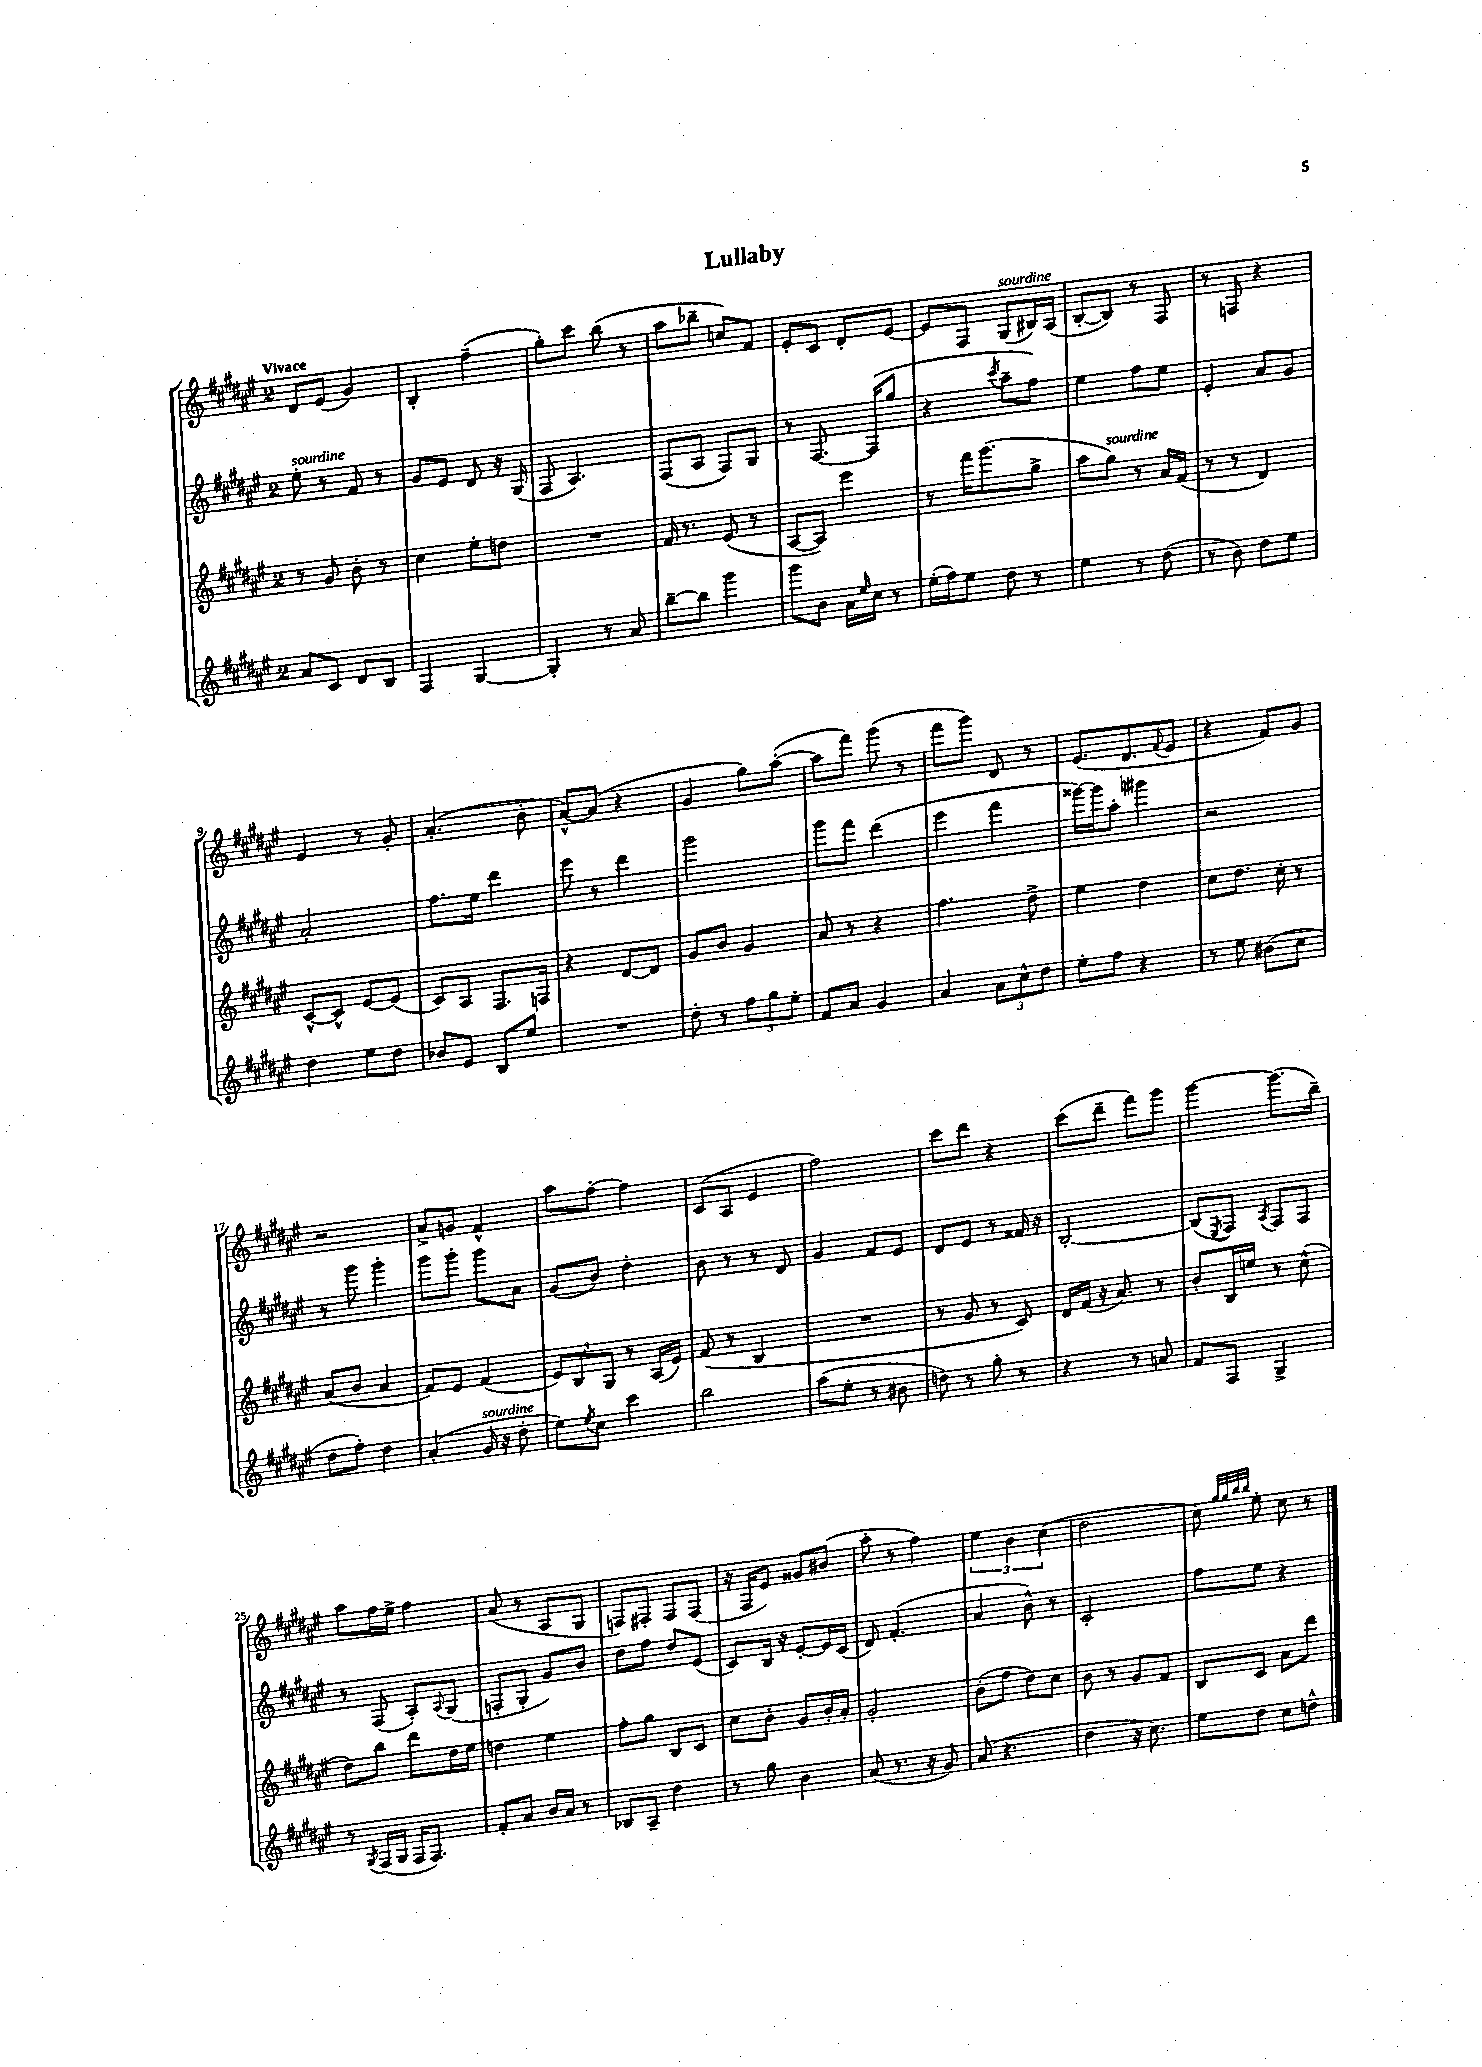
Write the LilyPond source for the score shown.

\header { title = "Lullaby" }
<<
\new StaffGroup <<
\new Staff = "s0" {
    \clef treble \key fis \major \once \override Staff.TimeSignature.style = #'single-digit \time 2/4 \tempo "Vivace"
    dis'8 eis'8( gis'4) |
    b4-. fis''4--( |
    gis''8-.) cis'''8 b''8( r8 |
    ais''8 bes''8-- c''8) fis'8 |
    eis'8-. cis'8 dis'8-. eis'8~ |
    eis'8 fis8 gis8^\markup { \italic "sourdine" }( bis16) ais16( |
    b8~-. b8) r8 fis8 |
    r8 f8 r4 |
    eis'4 r8 gis'8-. |
    ais'4.-.( b'8-. |
    ais'8~-^) ais'8( r4 |
    gis'4 gis''8) ais''8~-.( |
    ais''8 fis'''8) gis'''8( r8 |
    fis'''8 gis'''8) dis'8 r8 |
    eis'8.( dis'8. \appoggiatura { fis'8 } eis'8 |
    r4 fis'8) gis'8 |
    r2 |
    ais'8-> g'8 fis'4-^ |
    ais''8 fis''8~-. fis''4 |
    cis'8( ais8 eis'4 |
    fis''2) |
    cis'''8 dis'''8 r4 |
    cis'''8( dis'''8-- fis'''8) gis'''8 |
    gis'''4~ gis'''8.( b''16--) |
    ais''8 fis''16 eis''16-> fis''4 |
    ais'8( r8 ais8 gis8 |
    f8) fis8-. fis8 fis8( |
    r16 fis16 eis'8) gisis'8 bis'8( |
    ais''8-. r8 fis''4) |
    \tuplet 3/2 { eis''4 b'4 cis''4( } |
    dis''2 |
    cis''8) \grace { gis''32 gis''32 b''32 b''32 } eis''8-. cis''8 r8 \bar "|." |
}
\new Staff = "s1" {
    \clef treble \key fis \major \once \override Staff.TimeSignature.style = #'single-digit \time 2/4
    eis''8-.^\markup { \italic "sourdine" } r8 fis'8 r8 |
    gis'8 eis'8 dis'8 r16 gis16( |
    fis8 ais4.) |
    fis8( ais8 fis8) gis8 |
    r8 fis8.~ fis16( gis''8 |
    r4 \acciaccatura { cis'''8 } ais''8-- fis''8) |
    eis''4 fis''8 eis''8 |
    eis'4-. ais'8 gis'8 |
    ais'2-. |
    fis''8. eis''16 dis'''4 |
    eis'''8 r8 dis'''4 |
    gis'''2 |
    gis'''8 fis'''8 dis'''4( |
    eis'''4 fis'''4 |
    gisis'''16~) gisis'''16 ais''8-. gis'''4 |
    r2 |
    r8 gis'''8 gis'''4-. |
    gis'''8 gis'''8-. gis'''8 ais'8 |
    gis'8( b'8) dis''4-. |
    b'8 r8 r8 dis'8 |
    gis'4 fis'8 eis'8 |
    dis'8 eis'8 r8 fisis'16 r16 |
    b2~-. |
    b8( \acciaccatura { eis8 } fis8) \acciaccatura { ais8 } fis8 fis8 |
    r8 fis8( ais8-.) \appoggiatura { ais8 } gis8( |
    f8-. gis8-. gis'8) b'8 |
    dis''8 fis''8 dis''8 eis'8( |
    cis'8) b16 r16 eis'8~-. eis'16 cis'16( |
    dis'8) fis'4.-.( |
    ais'4 b'8-^) r8 |
    cis'2-. |
    fis''8 eis''8 r4 \bar "|." |
}
\new Staff = "s2" {
    \clef treble \key fis \major \once \override Staff.TimeSignature.style = #'single-digit \time 2/4
    r8 gis'8 b'8-. r8 |
    cis''4 eis''8-. d''8 |
    R2 |
    fis'16 r8. eis'8( r8 |
    ais8~ ais8) eis'''4 |
    r8 fis'''16 gis'''8.( gis''8-> |
    ais''8 gis''8^\markup { \italic "sourdine" }) r8 ais'16 fis'16( |
    r8 r8 dis'4) |
    cis'8~-^ cis'8-^ eis'8~ eis'8( |
    cis'8) ais8 fis8. f16 |
    r4 dis'8~ dis'8 |
    gis'8 b'8 gis'4 |
    ais'8 r8 r4 |
    fis''4. dis''8-> |
    eis''4 dis''4 |
    cis''8 dis''8. cis''16-. r8 |
    ais'8( b'8 ais'4 |
    fis'8) eis'8 fis'4( |
    \tuplet 3/2 { eis'8) b8 gis8 } r8 ais16( eis'16) |
    fis'8( r8 b4 |
    R2 |
    r8 gis'8 r8 cis'8) |
    dis'16 fis'16( r16 ais'8.) r8 |
    b'8-. b16 e''16 r8 cis''8-^( |
    dis''8) b''8 dis'''8 dis''16 eis''16 |
    d''4 eis''4 |
    fis''8-. gis''8 b8 cis'8 |
    cis''8 b'8-. gis'8 b'16-. ais'16-. |
    gis'2-. |
    b'8-.( fis''8 dis''8) cis''8 |
    b'8 r8 gis'8 fis'8 |
    b8 cis'8 ais'8 dis'''8 \bar "|." |
}
\new Staff = "s3" {
    \clef treble \key fis \major \once \override Staff.TimeSignature.style = #'single-digit \time 2/4
    ais'8 cis'8 dis'8 b8 |
    fis4 gis4~ |
    gis4-. r8 ais'8 |
    b''8~-- b''8 gis'''4 |
    gis'''8 b'8 ais'16 \grace { eis''16 } cis''16 r8 |
    eis''16-.( fis''16) eis''8 dis''8 r8 |
    eis''4 r8 dis''8( |
    r8 b'8) dis''8 eis''8 |
    dis''4 eis''8 dis''8 |
    bes'8 eis'8 b8 eis''8 |
    R2 |
    dis''8-. r8 \tuplet 3/2 { fis''8 gis''8 eis''8-. } |
    fis'8 ais'8 gis'4 |
    ais'4 \tuplet 3/2 { ais'8 cis''8-^ dis''8 } |
    eis''8-. fis''8 r4 |
    r8 eis''8 bis'8( cis''8 |
    dis''8 fis''8-.) dis''4 |
    ais'4-.( gis'16^\markup { \italic "sourdine" } r16 dis''8-. |
    eis''8) \acciaccatura { eis''8 } cis''8 cis'''4 |
    b''2 |
    ais''8( eis''8-. r8 bis'8 |
    d''8) r8 gis''8-. r8 |
    r4 r8 a'8 |
    fis'8 fis8 gis4-> |
    r8 \acciaccatura { gis8 } fis16( gis16 fis16 fis8.) |
    fis'8-. ais'8 b'16 ais'16 r8 |
    bes8 ais8-- dis''4 |
    r8 gis''8 b'4 |
    ais'8( r8. r16 gis'8) |
    ais'8( r4. |
    dis''4 r16 cis''8.) |
    eis''8 dis''8 cis''8 d''8-^ \bar "|." |
}
>>
>>
